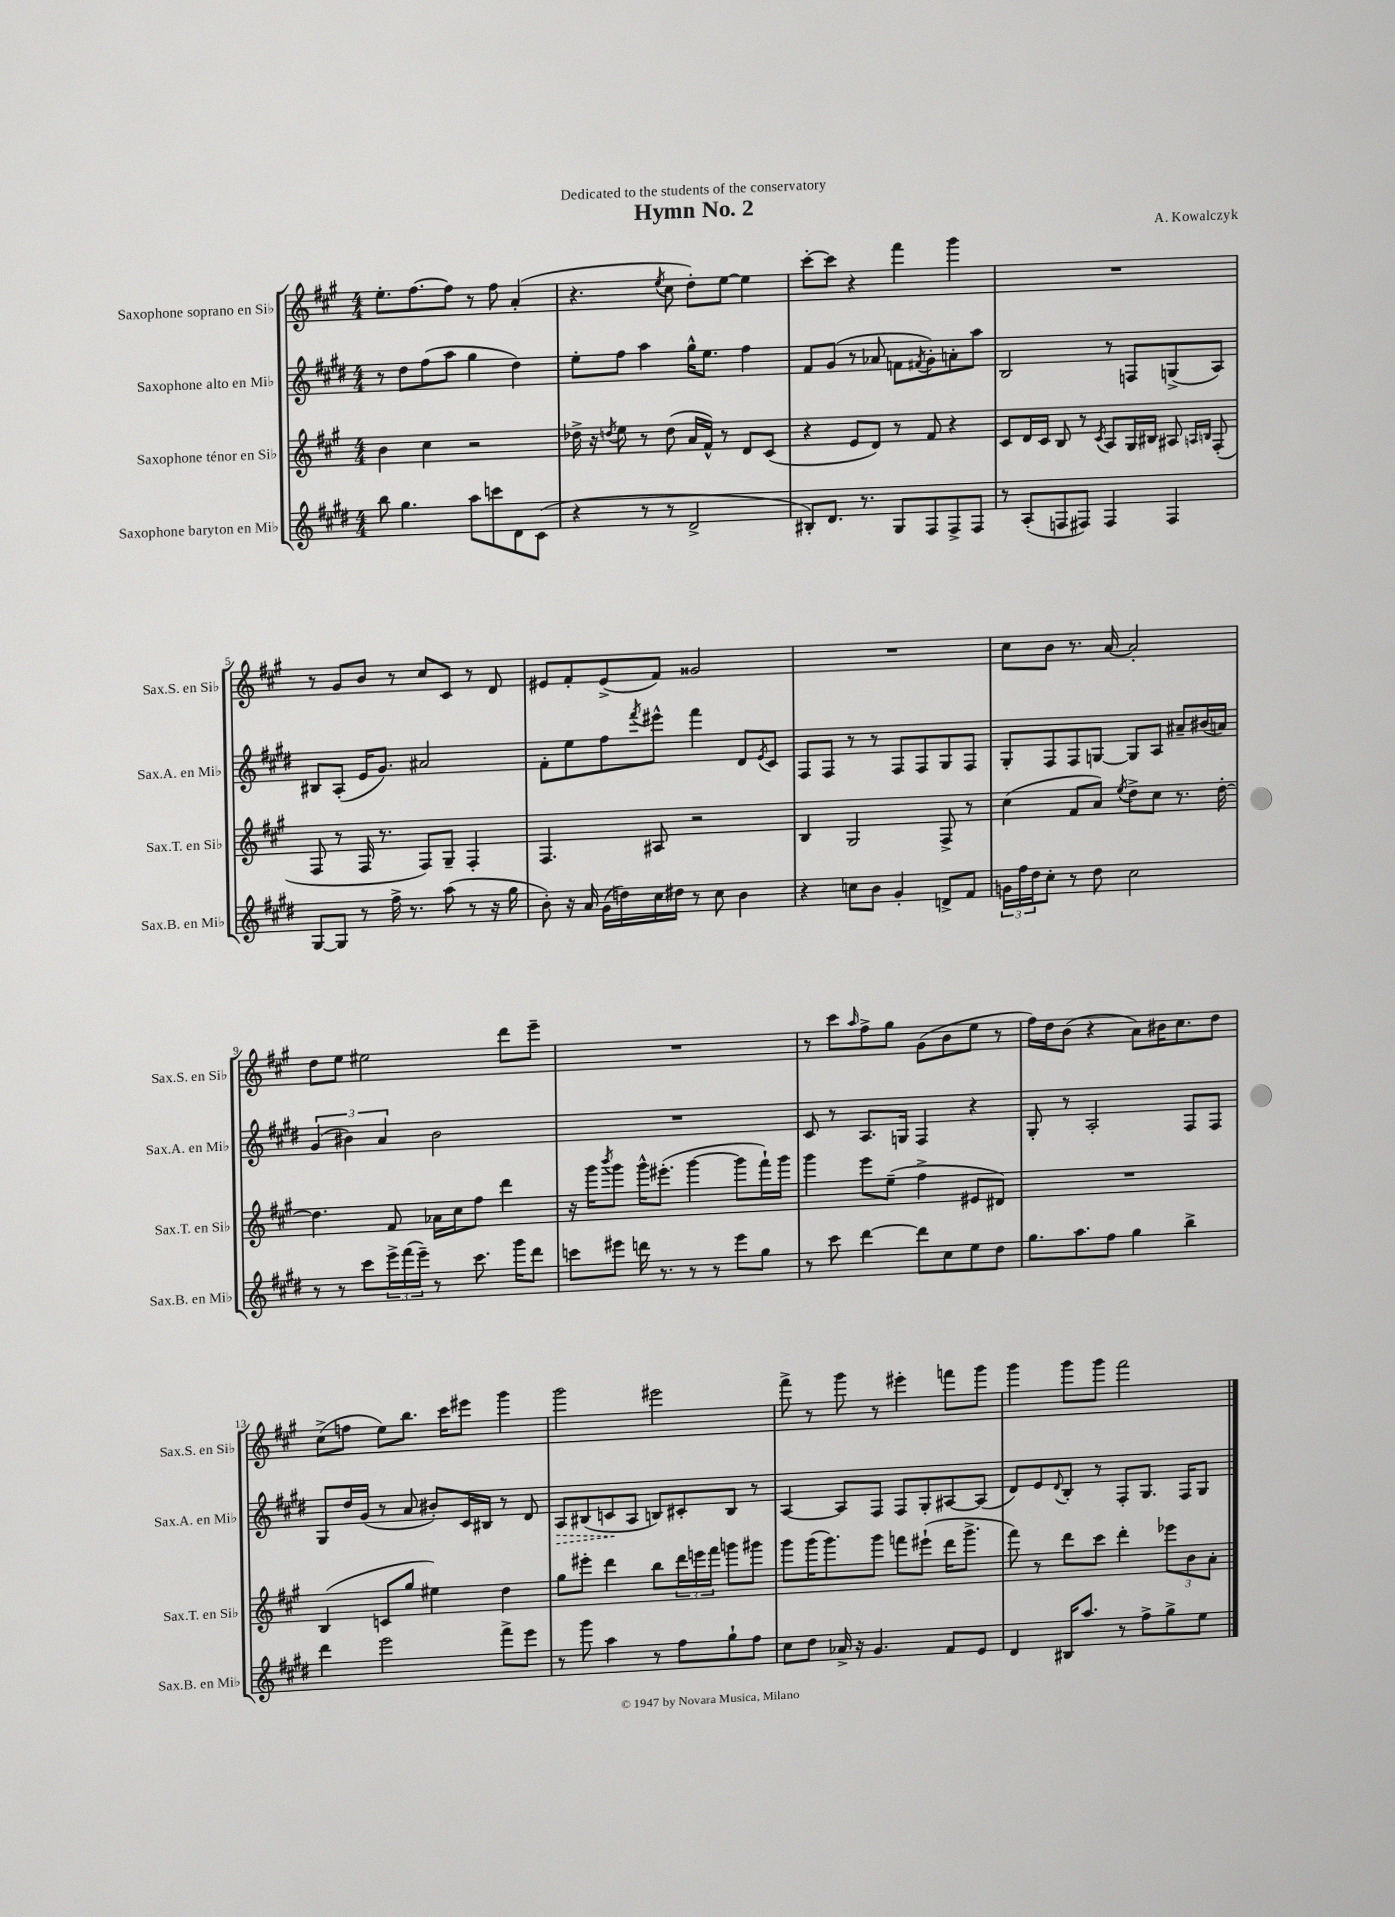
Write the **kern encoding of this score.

**kern	**kern	**kern	**dynam	**kern
*part4	*part3	*part2	*part2	*part1
*staff4	*staff3	*staff2	*staff2	*staff1
*I"Saxophone baryton en Mi♭	*I"Saxophone ténor en Si♭	*I"Saxophone alto en Mi♭	*	*I"Saxophone soprano en Si♭
*I'Sax.B. en Mi♭	*I'Sax.T. en Si♭	*I'Sax.A. en Mi♭	*	*I'Sax.S. en Si♭
*clefG2	*clefG2	*clefG2	*	*clefG2
*k[f#c#g#d#]	*k[f#c#g#]	*k[f#c#g#d#]	*	*k[f#c#g#]
*M4/4	*M4/4	*M4/4	*	*M4/4
=1	=1	=1	=1	=1
8bb\	4b\	8r	.	8.ee'\L
4.gg#\	.	8dd#\L	.	.
.	.	.	.	[8.ff#\
.	4cc#\	(8ff#\	.	.
.	.	8aa\J	.	8ff#\J]
8aa\L	2r	4gg#\	.	8r
8cccn\	.	.	.	8ff#\
8d#\	.	4dd#\)	.	(4a'/
(8c#\J	.	.	.	.
=2	=2	=2	=2	=2
4r	16dd-X^\	8ee'\L	.	4.r
.	16r	.	.	.
.	8qddn/	.	.	.
.	8ee\	8ff#\J	.	.
8r	8r	4aa\	.	.
.	.	.	.	8qee/
8r	(8dd\	.	.	8cc#\
2d#^/	16a/LL	16gg#^^\KL	.	8dd'\L)
.	16f#^^/JJ)	8.ee\J	.	.
.	8r	.	.	[8ee\J
.	8d/L	4ff#\	.	4ee\]
.	(8c#/J	.	.	.
=3	=3	=3	=3	=3
8B#X'/L)	4r	8f#/L	.	[8ccc#'\L
8.d#/J	.	(8g#/J	.	8ccc#\J]
.	8e/L	8r	.	4r
8.r	.	.	.	.
.	8d/J)	8a-X/	.	.
8G#/L	8r	8fn\L	.	4fff#\
.	.	8qf#X/	.	.
8F#/	8f#/	8g#'\)	.	.
8F#^/	4r	8an'\	.	4ggg#\
8F#/J	.	8aa\J	.	.
=4	=4	=4	=4	=4
8r	8c#/L	2B/	.	1r
(8A'/L	16d/L	.	.	.
.	16c#/JJ	.	.	.
8Fn/	8B/	.	.	.
8F#X/J)	8r	.	.	.
.	8qc#/	.	.	.
4F#/	8A/L	8r	.	.
.	16G#/L	8Fn/L	.	.
.	16B#X/JJ	.	.	.
4F#/	8A#X/	(8Gn^/	.	.
.	16qqAn/LL	.	.	.
.	16qqBn/JJ	.	.	.
.	(8F#'/	8A/J)	.	.
!!LO:LB:g=z
=5	=5	=5	=5	=5
[8G#/L	8F#/	8B#X/L	.	8r
8G#/J]	8r	(8A'/J	.	8g#/L
8r	16F#/	16e/KL	.	8b/J
.	8.r	8.g#/J)	.	.
16ff#^\	.	.	.	8r
8.r	.	.	.	.
.	8F#/L)	2a#X/	.	8cc#/L
(8aa\	8G#~/J	.	.	8c#/J
8r	4F#'/	.	.	8r
16r	.	.	.	8d/
16gg#\	.	.	.	.
=6	=6	=6	=6	=6
8b'\)	4.F#/	8f#'\L	.	8e#X/L
16r	.	8ee\	.	8f#'/
16a/	.	.	.	.
(16g#\LL	.	8ff#\	.	(8e#^/
16ddn\)	.	.	.	.
.	.	8qfff#/	.	.
16cc#\	8A#X/	8eee#X^^\J	.	8f#/J)
16dd#X\JJ	.	.	.	.
8r	2r	4fff#\	.	2g##X/
8cc#\	.	.	.	.
4b\	.	8d#/L	.	.
.	.	8qe/	.	.
.	.	8c#/J	.	.
=7	=7	=7	=7	=7
4r	4B/	8F#/L	.	1r
.	.	8F#/J	.	.
8ccn\L	2G#/	8r	.	.
8b\J	.	8r	.	.
4g#'/	.	8F#/L	.	.
.	.	8F#/	.	.
8dn^/L	8F#^/	8G#/	.	.
8f#/J	8r	8F#/J	.	.
=8	=8	=8	=8	=8
24gn\LL	(4cc#\	8G#'/L	.	8cc#\L
24ff#\	.	.	.	.
24dd#\J	.	.	.	.
8cc#'\J	.	8F#/	.	8b\J
8r	8f#/L	8F#/	.	8.r
8dd#\	8a/J)	[8Gn/J	.	.
.	.	.	.	[16a/
.	8qee/	.	.	.
2cc#\	8dd^\L	8G/L]	.	2a'/]
.	8cc#\J	8A/J	.	.
.	8.r	8a#X~/L	.	.
.	.	(16b#X/L	.	.
.	[16dd'\	16an/JJ)	.	.
!!LO:LB:g=z
=9	=9	=9	=9	=9
8r	4.dd\]	(6g#/	.	8dd\L
8r	.	.	.	8ee\J
.	.	6b#X\)	.	.
8ccc#\L	.	.	.	2ee#X\
.	.	6a/	.	.
24eee^\L	8f#/	.	.	.
(24fff#\	.	.	.	.
24eee~\JJ)	.	.	.	.
8r	16a-X\LL	2b#\	.	.
.	16cc#\J	.	.	.
8.ccc#\	8ff#\J	.	.	.
.	4ddd\	.	.	8ddd\L
16ggg#\KL	.	.	.	.
8ddd#\J	.	.	.	8eee~\J
=10	=10	=10	=10	=10
8cccn\L	16r	1r	.	1r
.	16ggg#\KL	.	.	.
.	8qbbb/	.	.	.
8eee#X\J	8ggg#\J	.	.	.
16dddn\	16ggg#^^\KL	.	.	.
8.r	(8.eee#X'\J	.	.	.
8r	[4ggg#\	.	.	.
8r	.	.	.	.
8eee#\L	8ggg#\L]	.	.	.
8gg#\J	16fff#`\L)	.	.	.
.	16ggg#\JJ	.	.	.
=11	=11	=11	=11	=11
8r	4ggg#\	8c#/	.	8r
8ccc#\	.	8r	.	8ccc#\L
.	.	.	.	16qqaa/
[4ddd#\	8eee\L	8.A/L	.	8ff#^\
.	(8ee~\J	.	.	8gg#\J
.	.	16Gn/Jk	.	.
8ddd#\L]	4ff#^\	4F#/	.	(8g#\L
8cc#\	.	.	.	8b\
8ee\	8e#X/L	4r	.	8ee\J
8dd#\J	8d#X/J)	.	.	8r
=12	=12	=12	=12	=12
8.gg#\L	1r	8G#'/	.	16ff#\LL)
.	.	.	.	16dd\J
.	.	8r	.	(8b\J
8.aa\	.	.	.	.
.	.	2A'/	.	4r
8ff#\J	.	.	.	.
4gg#\	.	.	.	8a\L)
.	.	.	.	16b#X\K
.	.	.	.	8.cc#\
4bb^\	.	8F#/L	.	.
.	.	8F#/J	.	8dd\J
!!LO:LB:g=z
=13	=13	=13	=13	=13
4ddd#\	(4B/	8G#/L	.	(8cc#^\L
.	.	16dd#/L	.	8ffn\J
.	.	(16g#/JJ	.	.
2eee\	8cn/L	8r	.	8ee\L)
.	8gg#/J	8a/	.	8.bb\J
.	4ee#X\)	8b#X'/L)	.	.
.	.	.	.	16ccc#\KL
.	.	16c#/L	.	8eee#X\J
.	.	16B#X/JJ	.	.
8fff#^\L	4dd\	8r	.	4ggg#\
8eee\J	.	8d#/	.	.
=14	=14	=14	=14	=14
!	!	!	!LO:HP:b	!
8r	8gg#\L	8A/L	>	2ggg#\
8ggg#\	8eee#X'\J	(8B#X/	.	.
4aa\	4ddd\	8cn/	.	.
.	.	8A/J	]	.
8r	8bb\L	8Bn/L)	.	2eee#X\
8ff#\L	24ddd\L	8c#X'/	.	.
.	24eeen\	.	.	.
.	24fff#\JJ	.	.	.
8gg#`\	8gggn\L	8B/J	.	.
8ff#\J	8ggg#X\J	8r	.	.
=15	=15	=15	=15	=15
8cc#\L	8ggg#\L	[4A/	.	8fff#^\
8dd#\J	(16ggg#\K	.	.	8r
.	8.ggg#\)	.	.	.
16a-X^/	.	8A/L]	.	8ggg#\
16r	.	.	.	.
4.g#/	8ggg#\J	8F#/J	.	8r
.	8fffn\L	8F#/L	.	4eee#X'\
.	(8eee#X`\J	8G#'/	.	.
8f#/L	16ddd\KL	[8A#X/	.	8fffn\L
.	8.ggg#^\J	.	.	.
8e/J	.	(8A#/J]	.	8ggg#\J
=16	=16	=16	=16	=16
4d#/	8fff#\)	8d#/L)	.	4ggg#\
.	8r	8e/	.	.
.	.	8qqd#/	.	.
16B#X/KL	8ddd\L	8B'/J	.	8ggg#\L
8.aa/J	.	.	.	.
.	8ccc#\J	8r	.	8ggg#\J
8r	4ddd'\	8F#'/L	.	2fff#\
8ff#^\L	.	8.G#/J	.	.
8gg#^\	12eee-X\L	.	.	.
.	.	16F#/KL	.	.
.	12b\	.	.	.
8ee\J	.	8G#/J	.	.
.	12a'\J	.	.	.
==	==	==	==	==
*-	*-	*-	*-	*-
